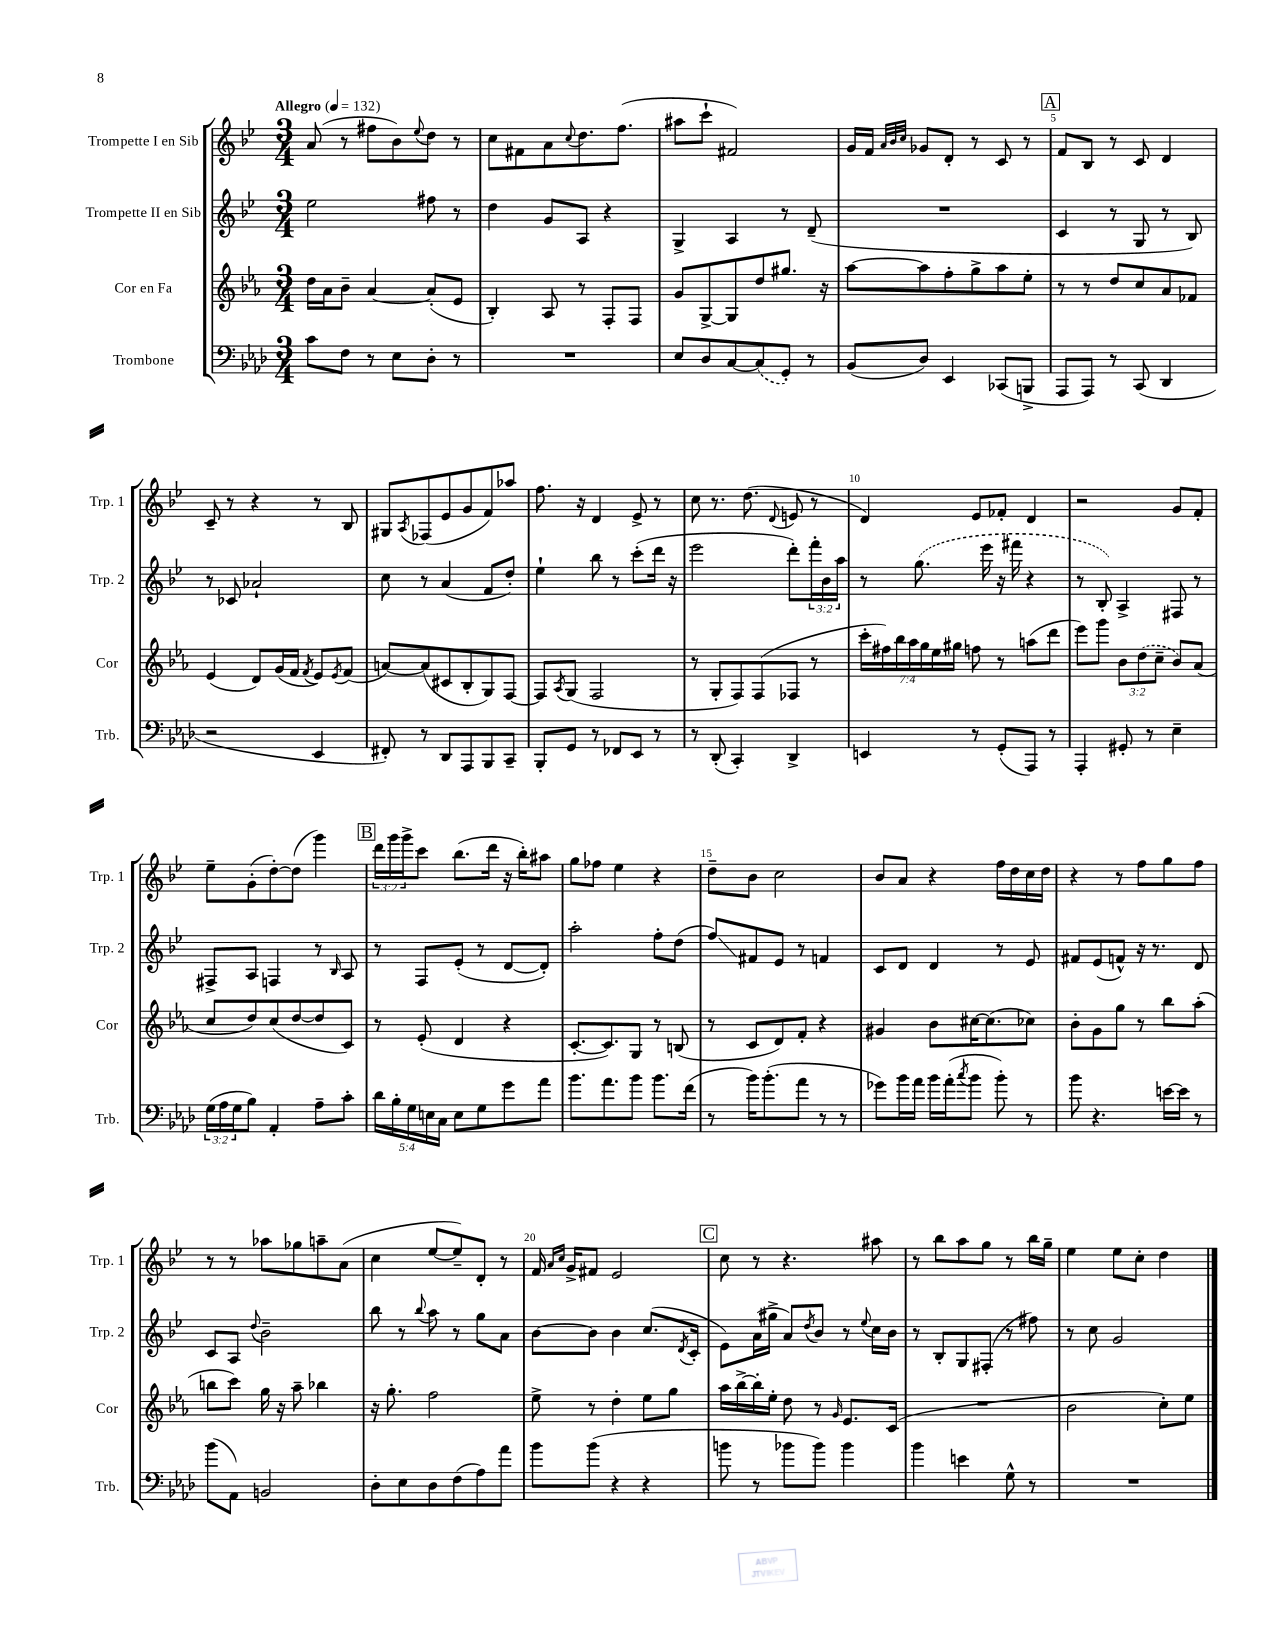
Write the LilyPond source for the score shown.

<<
\new StaffGroup <<
\new Staff = "s0" \with { instrumentName = "Trompette I en Sib" shortInstrumentName = "Trp. 1" } {
    \clef treble \key bes \major \numericTimeSignature \time 3/4 \override Staff.TupletNumber.text = #tuplet-number::calc-fraction-text \tempo "Allegro" 4 = 132
    a'8( r8 fis''8 bes'8) \appoggiatura { ees''8 } d''8 r8 |
    c''8 fis'8 a'8 \appoggiatura { c''8 } d''8. f''8.( |
    ais''8 c'''8-! fis'2) |
    g'16 f'16 \grace { a'32 bes'32 c''32 } ges'8 d'8-. r8 c'8 r8 |
    \mark \markup { \box "A" } f'8 bes8 r8 c'8 d'4 |
    c'8-- r8 r4 r8 bes8 |
    gis8 \acciaccatura { a8 } fes8( ees'8 g'8 f'8) aes''8 |
    f''8. r16 d'4 ees'8-> r8 |
    c''8 r8. d''8.( \appoggiatura { d'8 } e'8 r8 |
    d'4) ees'8 fes'8-. d'4 |
    r2 g'8 f'8-. |
    ees''8-- g'8-.( d''8~-.) d''8( g'''4) |
    \mark \markup { \box "B" } \tuplet 3/2 { d'''16 g'''16 g'''16-> } c'''8 bes''8.( d'''16 r16 bes''16-.) ais''8 |
    g''8 fes''8 ees''4 r4 |
    d''8-- bes'8 c''2 |
    bes'8 a'8 r4 f''16 d''16 c''16 d''16 |
    r4 r8 f''8 g''8 f''8 |
    r8 r8 aes''8 ges''8 a''8-- a'8( |
    c''4 ees''8~ ees''8--) d'8-. r8 |
    f'16 \grace { a'16 c''16 } g'16-> fis'8 ees'2 |
    \mark \markup { \box "C" } c''8 r8 r4. ais''8 |
    r8 bes''8 a''8 g''8 r8 bes''16 g''16-- |
    ees''4 ees''8 c''8-. d''4 \bar "|." |
}
\new Staff = "s1" \with { instrumentName = "Trompette II en Sib" shortInstrumentName = "Trp. 2" } {
    \clef treble \key bes \major \numericTimeSignature \time 3/4 \override Staff.TupletNumber.text = #tuplet-number::calc-fraction-text
    ees''2 fis''8 r8 |
    d''4 g'8 a8 r4 |
    g4-> a4 r8 d'8--( |
    R2. |
    \mark \markup { \box "A" } c'4 r8 g8 r8 bes8) |
    r8 ces'8 aes'2-! |
    c''8 r8 a'4( f'8 d''8-.) |
    ees''4-! bes''8 r8 c'''8-.( d'''16 r16 |
    ees'''2 d'''8-.) \tuplet 3/2 { f'''16-. bes'16 a''16 } |
    r8 \once \slurDashed g''8.( ees'''16 r16 fis'''16 r4 |
    r8 bes8-.) a4-> fis8 r8 |
    fis8-> a8 f4 r8 \grace { bes16 } a8 |
    \mark \markup { \box "B" } r8 f8 ees'8-.( r8 d'8~ d'8-.) |
    a''2-. f''8-. d''8( |
    f''8\glissando) fis'8 ees'8 r8 f'4 |
    c'8 d'8 d'4 r8 ees'8 |
    fis'8 ees'8( f'8-^) r16 r8. d'8 |
    c'8 a8 \appoggiatura { d''8 } bes'2-- |
    bes''8 r8 \appoggiatura { bes''8 } a''8 r8 g''8 a'8 |
    bes'8~ bes'8 bes'4 c''8.( \acciaccatura { d'8 } c'16-. |
    \mark \markup { \box "C" } ees'8) a'16( gis''16-> a'8) \acciaccatura { d''8 } bes'8 r8 \appoggiatura { ees''8 } c''16 bes'16 |
    r8 bes8-. g8 fis8-.( r8 fis''8) |
    r8 c''8 g'2 \bar "|." |
}
\new Staff = "s2" \with { instrumentName = "Cor en Fa" shortInstrumentName = "Cor" } {
    \clef treble \key ees \major \numericTimeSignature \time 3/4 \override Staff.TupletNumber.text = #tuplet-number::calc-fraction-text
    d''16 aes'16 bes'8-- aes'4~ aes'8-.( ees'8 |
    bes4-.) aes8 r8 f8-. f8 |
    g'8 g8~-> g8 d''8 gis''8. r16 |
    aes''8~ aes''8 f''8-. g''8-> aes''8 ees''8-. |
    \mark \markup { \box "A" } r8 r8 d''8 c''8 aes'8 fes'8 |
    ees'4( d'8) g'16( f'16 \acciaccatura { f'8 } ees'8) \acciaccatura { ees'8 } f'8( |
    a'8~) a'8( cis'8 bes8-. g8) f8~ |
    f8 \acciaccatura { aes8 } g8( f2 |
    r8 g8-. f8) f8( fes8 r8 |
    \tuplet 7/4 { c'''16-. fis''16) bes''16 aes''16 g''16 ees''16 gis''16 } f''8 r8 a''8( d'''8 |
    ees'''8) g'''8 \tuplet 3/2 { bes'8 \once \slurDashed d''8( c''8-- } bes'8) aes'8( |
    c''8 d''8) c''8( d''8~ d''8 c'8) |
    \mark \markup { \box "B" } r8 ees'8-.( d'4 r4 |
    c'8.~-. c'8.) g8 r8 b8( |
    r8 c'8 d'8) f'8-. r4 |
    gis'4 bes'8 cis''16~ cis''8.( ces''8) |
    bes'8-. g'8 g''8 r8 bes''8 aes''8-.( |
    b''8 c'''8) g''16 r16 aes''8-- bes''4 |
    r16 g''8.-. f''2 |
    ees''8-> r8 d''4-. ees''8 g''8 |
    \mark \markup { \box "C" } aes''16 bes''16~-> bes''16-. ees''16-. d''8 r8 \grace { g'16 } ees'8. c'16( |
    R2. |
    bes'2 c''8-.) ees''8 \bar "|." |
}
\new Staff = "s3" \with { instrumentName = "Trombone" shortInstrumentName = "Trb." } {
    \clef bass \key aes \major \numericTimeSignature \time 3/4 \override Staff.TupletNumber.text = #tuplet-number::calc-fraction-text
    c'8 f8 r8 ees8 des8-. r8 |
    R2. |
    ees8 des8 c8~ \once \slurDashed c8( g,8-.) r8 |
    bes,8( des8) ees,4 ces,8( b,,8-> |
    \mark \markup { \box "A" } aes,,8 aes,,8) r8 c,8( des,4 |
    r2 ees,4 |
    fis,8-.) r8 des,8 aes,,8 bes,,8 c,8-- |
    bes,,8-. g,8 r8 fes,8 ees,8 r8 |
    r8 des,8-.( c,4-.) des,4-> |
    e,4 r8 g,8-.( aes,,8) r8 |
    aes,,4-. gis,8-. r8 ees4-- |
    \tuplet 3/2 { g16( aes16 g16 } bes8) aes,4-. aes8-- c'8-. |
    \mark \markup { \box "B" } \tuplet 5/4 { des'16 bes16-. g16 e16 c16 } e8 g8 g'8 aes'8 |
    bes'8. aes'8. bes'8 bes'8. f'16( |
    r8 bes'16) bes'8.-.( aes'8 r8 r8 |
    ges'8) bes'16 aes'16 bes'16 aes'16-.( \acciaccatura { c''8 } bes'8 bes'8-.) r8 |
    bes'8 r4. e'16~ e'16 r8 |
    bes'8( aes,8) b,2 |
    des8-. ees8 des8 f8( aes8) aes'8 |
    bes'8 bes'8( r4 r4 |
    \mark \markup { \box "C" } b'8 r8 bes'8 bes'8) bes'4 |
    bes'4 e'4 g8-^ r8 |
    R2. \bar "|." |
}
>>
>>
\layout { \context { \Score \override BarNumber.break-visibility = ##(#f #t #t) barNumberVisibility = #(every-nth-bar-number-visible 5) } }
